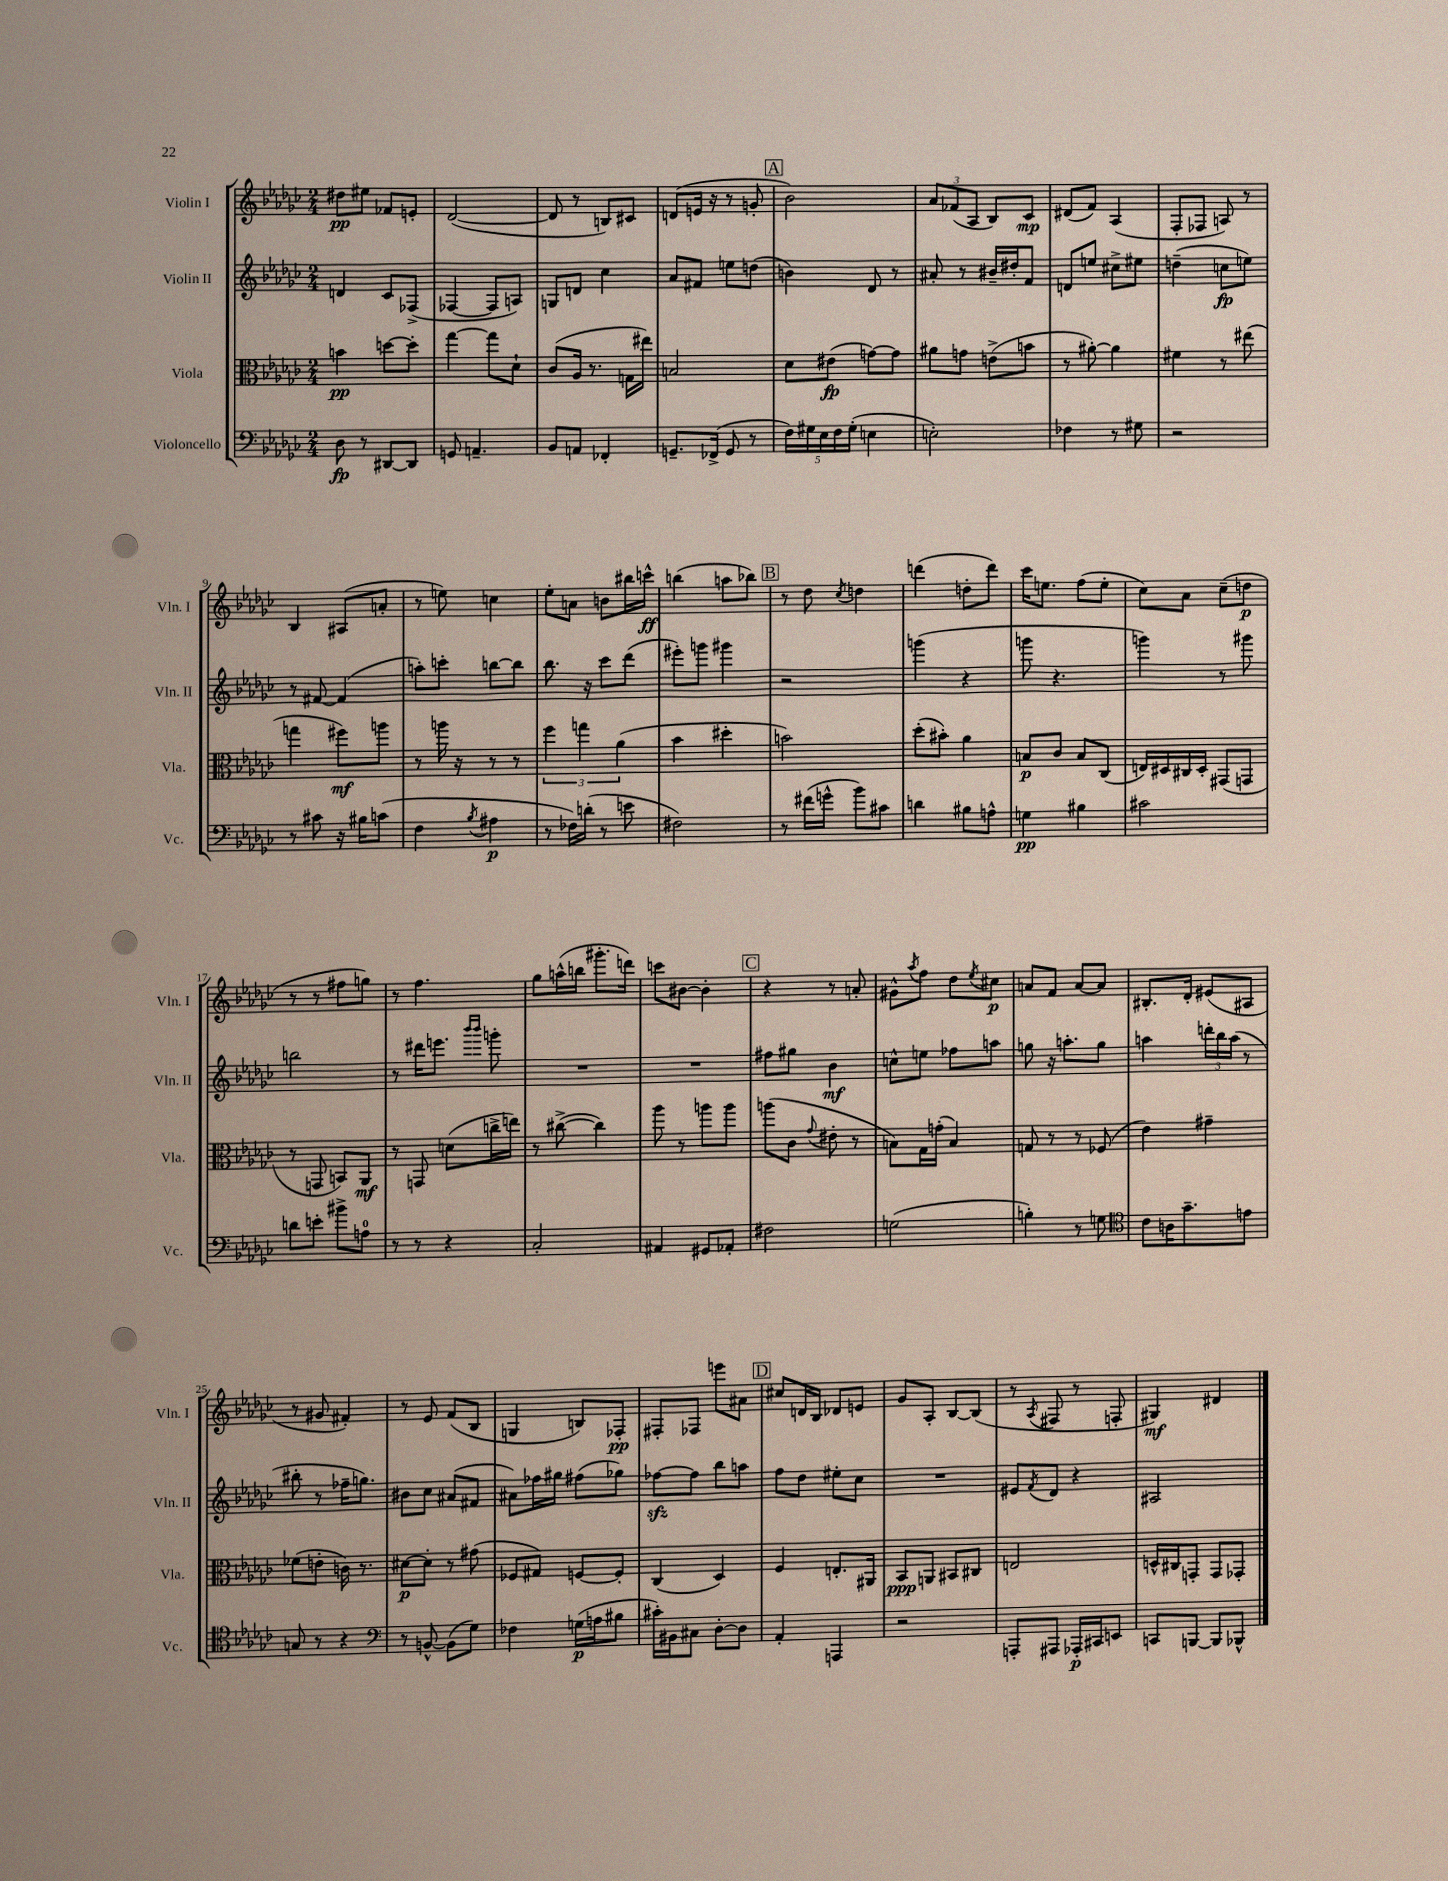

**kern	**dynam	**kern	**dynam	**kern	**dynam	**kern	**dynam
*part4	*part4	*part3	*part3	*part2	*part2	*part1	*part1
*staff4	*staff4	*staff3	*staff3	*staff2	*staff2	*staff1	*staff1
*I"Violoncello	*	*I"Viola	*	*I"Violin II	*	*I"Violin I	*
*I'Vc.	*	*I'Vla.	*	*I'Vln. II	*	*I'Vln. I	*
*clefF4	*	*clefC3	*	*clefG2	*	*clefG2	*
*k[b-e-a-d-g-c-]	*	*k[b-e-a-d-g-c-]	*	*k[b-e-a-d-g-c-]	*	*k[b-e-a-d-g-c-]	*
*M2/4	*	*M2/4	*	*M2/4	*	*M2/4	*
=1	=1	=1	=1	=1	=1	=1	=1
8D-\	fp	4bn\	pp	4dn/	.	8dd#X\L	pp
8r	.	.	.	.	.	8ee#X\J	.
[8DD#X/L	.	[8ddn\L	.	8c-/L	.	8f-X/L	.
8DD#/J]	.	8dd'\J]	.	(8F-X^/J	.	8en'/J	.
=2	=2	=2	=2	=2	=2	=2	=2
8GGn/	.	[4gg-\	.	[4F-X/	.	([2d-/	.
4.AAn~/	.	.	.	.	.	.	.
.	.	8gg-\L]	.	8F-/L]	.	.	.
.	.	8d-`\J	.	8An/J)	.	.	.
=3	=3	=3	=3	=3	=3	=3	=3
8BB-/L	.	(8c-/L	.	8Gn/L	.	8d-/]	.
8AAn/J	.	16A-/Jk	.	8dn/J	.	8r	.
.	.	8.r	.	.	.	.	.
4FF-X'/	.	.	.	4cc-\	.	8Bn/L)	.
.	.	16Gn\LL	.	.	.	8c#X/J	.
.	.	16ee#X\JJ)	.	.	.	.	.
=4	=4	=4	=4	=4	=4	=4	=4
8.GGn~/L	.	2Bn/	.	8a-/L	.	(8dn/L	.
.	.	.	.	8f#X/J	.	16en/Jk	.
(16FF-X^/Jk	.	.	.	.	.	16r	.
8GG/	.	.	.	8een\L	.	8r	.
8r	.	.	.	(8ddn\J	.	8gn'/	.
!!LO:REH:place=s1:t=A
=5	=5	=5	=5	=5	=5	=5	=5
20F\LL)	.	8d-\L	.	4bn\)	.	2b-\)	.
20G#X\	.	.	.	.	.	.	.
20E-\	.	.	.	.	.	.	.
.	.	(8e#X\J	fp	.	.	.	.
20F\	.	.	.	.	.	.	.
(20G#'\JJ	.	.	.	.	.	.	.
4En\	.	[8gn\L)	.	8d-/	.	.	.
.	.	8g\J]	.	8r	.	.	.
=6	=6	=6	=6	=6	=6	=6	=6
2En'\)	.	8a#X\L	.	8a#X'/	.	12a-/L	.
.	.	.	.	.	.	(12f-X/	.
.	.	8gn\J	.	8r	.	.	.
.	.	.	.	.	.	12A-/J	.
.	.	(8en^\L	.	16b#X~/LL	.	8B-/L)	.
.	.	.	.	16dd#X'/J	.	.	.
.	.	8bn\J	.	8f/J	.	8c-/J	mp
=7	=7	=7	=7	=7	=7	=7	=7
4F-X\	.	8r	.	8dn/L	.	(8d#X/L	.
.	.	[8a#X'\)	.	8een/J	.	8f/J)	.
8r	.	4a#\]	.	8cc#X^\L	.	(4A-/	.
8G#X\	.	.	.	8ee#X\J	.	.	.
=8	=8	=8	=8	=8	=8	=8	=8
2r	.	4f#X\	.	(4ddn~\	.	8F'/L	.
.	.	.	.	.	.	8F-X/J	.
.	.	8r	.	8ccn\L	fp	8An/)	.
.	.	(8ee#X\	.	8een\J)	.	8r	.
!!LO:LB:g=z
=9	=9	=9	=9	=9	=9	=9	=9
8r	.	4ggn\	.	8r	.	4B-/	.
8c#X\	.	.	.	[8f#X/	.	.	.
16r	.	8ff#X\L)	mf	(4f#/]	.	(8A#X/L	.
16B#X\KL	.	.	.	.	.	.	.
(8cn\J	.	8aan\J	.	.	.	8an'/J	.
=10	=10	=10	=10	=10	=10	=10	=10
4F\	.	8r	.	8aan'\L)	.	8r	.
.	.	16aan\	.	8cccn'\J	.	8een\)	.
.	.	16r	.	.	.	.	.
8qB-/	.	.	.	.	.	.	.
4A#X\	p	8r	.	[8bbn\L	.	4ccn\	.
.	.	8r	.	8bb\J]	.	.	.
=11	=11	=11	=11	=11	=11	=11	=11
8r	.	6ff\	.	8.bb-\	.	8ee-'\L	.
16F-X\LL)	.	.	.	.	.	8an\J	.
.	.	6ggn\	.	.	.	.	.
(16dn'\JJ	.	.	.	16r	.	.	.
8r	.	.	.	8ccc-\L	.	8bn\L	.
.	.	(6a-\	.	.	.	.	.
8en\	.	.	.	(8ddd-\J	.	16bb#X\L	.
.	.	.	.	.	.	16cccn^^\JJ	ff
=12	=12	=12	=12	=12	=12	=12	=12
2F#X\)	.	4b-\	.	8eee#X'\L)	.	(4bbn\	.
.	.	.	.	8gggn\J	.	.	.
.	.	4dd#X'\	.	4ggg#X\	.	8aan\L	.
.	.	.	.	.	.	8bb-X\J)	.
!!LO:REH:place=s1:t=B
=13	=13	=13	=13	=13	=13	=13	=13
8r	.	2bn\)	.	2r	.	8r	.
(16f#X\LL	.	.	.	.	.	8dd-\	.
16gn^^\JJ	.	.	.	.	.	.	.
.	.	.	.	.	.	8qcc-/	.
8b-\L)	.	.	.	.	.	4ddn\	.
8c#X\J	.	.	.	.	.	.	.
=14	=14	=14	=14	=14	=14	=14	=14
4dn\	.	(8dd-'\L	.	(4gggn\	.	(4dddn\	.
.	.	8b#X'\J)	.	.	.	.	.
8B#X\L	.	4a-\	.	4r	.	8ddn'\L	.
8An^^\J	.	.	.	.	.	8ddd\J)	.
=15	=15	=15	=15	=15	=15	=15	=15
4Gn\	pp	8Bn/L	p	8gggn\	.	16ccc-\KL	.
.	.	.	.	.	.	8.een\J	.
.	.	8c-/J	.	4.r	.	.	.
4B#X\	.	8B/L	.	.	.	(8ff\L	.
.	.	(8C-/J	.	.	.	8ee'\J	.
=16	=16	=16	=16	=16	=16	=16	=16
2c#X\	.	16En/LL)	.	4gggn\)	.	8cc-\L)	.
.	.	16D#X/	.	.	.	.	.
.	.	16C#X/	.	.	.	8a-\J	.
.	.	16D#'/JJ	.	.	.	.	.
.	.	(8GG#X/L	.	8r	.	(8cc-~\L	.
.	.	8GGn/J	.	8ggg#X\	.	8ddn\J	p
!!LO:LB:g=z
=17	=17	=17	=17	=17	=17	=17	=17
8dn\L	.	8r	.	2bbn\	.	8r	.
8en'\J	.	8GGn/	.	.	.	8r	.
8b#X^\L	.	8BBn/L)	.	.	.	8ff#X\L	.
8An\J	.	8AA-/J	mf	.	.	8ggn\J)	.
=18	=18	=18	=18	=18	=18	=18	=18
8r	.	8r	.	8r	.	8r	.
8r	.	8GGn/	.	16ddd#X\KL	.	4.ff\	.
.	.	.	.	8.eeen\J	.	.	.
4r	.	(8dn\L	.	.	.	.	.
.	.	.	.	16qqbbb-/LL	.	.	.
.	.	.	.	16qqbbb-/JJ	.	.	.
.	.	16ccn^\L	.	8gggn'\	.	.	.
.	.	16een\JJ)	.	.	.	.	.
=19	=19	=19	=19	=19	=19	=19	=19
2C-'/	.	8r	.	2r	.	8gg-\L	.
.	.	([8cc#X^\	.	.	.	(16aan^^\L	.
.	.	.	.	.	.	16bbn\JJ	.
.	.	4cc#\])	.	.	.	8.ggg#X'\L	.
.	.	.	.	.	.	16dddn\Jk)	.
=20	=20	=20	=20	=20	=20	=20	=20
4AA#X/	.	8aa-\	.	2r	.	8cccn\L	.
.	.	8r	.	.	.	[8b#X\J	.
8GG#X/L	.	8aan\L	.	.	.	4b#'\]	.
8AA-X'/J	.	8aa\J	.	.	.	.	.
!!LO:REH:place=s1:t=C
=21	=21	=21	=21	=21	=21	=21	=21
2F#X\	.	(8aan\L	.	8ff#X\L	.	4r	.
.	.	8c-\J	.	8gg#X\J	.	.	.
.	.	8qqg-/	.	.	.	.	.
.	.	8e#X'\	.	4b-\	mf	8r	.
.	.	8r	.	.	.	8an'/	.
=22	=22	=22	=22	=22	=22	=22	=22
(2Gn\	.	8Bn\L)	.	8ccn^^\L	.	8g#X^^\L	.
.	.	.	.	.	.	8qaa-/	.
.	.	16G-\L	.	8een\J	.	8ff\J	.
.	.	(16gn'\JJ	.	.	.	.	.
.	.	4B/)	.	8ff-X\L	.	8dd-\L	.
.	.	.	.	.	.	8qee-/	.
.	.	.	.	8aan\J	.	8cc#X\J	p
=23	=23	=23	=23	=23	=23	=23	=23
4Bn'\)	.	8Gn/	.	8ggn\	.	8an/L	.
.	.	8r	.	16r	.	8f/J	.
.	.	.	.	8.aan'\L	.	.	.
8r	.	8r	.	.	.	[8a/L	.
8Gn\	.	(8F-X/	.	8gg\J	.	8a/J]	.
=24	=24	=24	=24	=24	=24	=24	=24
*clefC4	*	*	*	*	*	*	*
8c-\L	.	4e-\)	.	4aan\	.	8.B#X'/L	.
16An\K	.	.	.	.	.	.	.
8.g-~\	.	.	.	.	.	16d-'/Jk	.
.	.	4g#X~\	.	24dddn'\LL	.	(8e#X/L	.
.	.	.	.	24bb-\	.	.	.
.	.	.	.	(24aa\JJ	.	.	.
8en\J	.	.	.	8r	.	8A#X/J	.
!!LO:LB:g=z
=25	=25	=25	=25	=25	=25	=25	=25
8Gn/	.	(8f-X\L	.	8bb#X'\	.	8r	.
8r	.	8en'\J	.	8r	.	8g#X/	.
4r	.	16cn\)	.	16ff-X~\KL	.	4f#X'/)	.
.	.	8.r	.	8.ggn\J)	.	.	.
=26	=26	=26	=26	=26	=26	=26	=26
*clefF4	*	*	*	*	*	*	*
8r	.	[8d#X\L	p	8b#X\L	.	8r	.
[8BBn^^/	.	8d#'\J]	.	8cc-\J	.	8e-/	.
(8BB\L]	.	8r	.	(8a#X/L	.	(8f/L	.
8G-\J)	.	(8g#X\	.	8f#X/J	.	8B-/J	.
=27	=27	=27	=27	=27	=27	=27	=27
4F-X\	.	8F-X/L	.	8a#X\L)	.	4Gn/	.
.	.	8G#X/J)	.	16ff-X\L	.	.	.
.	.	.	.	16gg#X\JJ	.	.	.
(16Gn\LL	p	[8Fn/L	.	(8ff#X\L	.	8Bn/L)	.
16An\J	.	.	.	.	.	.	.
8B#X\J	.	8F'/J]	.	8gg-X\J)	.	8F-X'/J	pp
=28	=28	=28	=28	=28	=28	=28	=28
16c#X'\LL)	.	(4C-/	.	[8ff-Xzz\L	.	8F#X'/L	.
16BB#X\J	.	.	.	.	.	.	.
8C#X\J	.	.	.	8ff-\J]	.	8F-X/J	.
[8D-'\L	.	4D-/)	.	8bb-\L	.	8eeen\L	.
8D-\J]	.	.	.	8aan\J	.	8a#X\J	.
!!LO:REH:place=s1:t=D
=29	=29	=29	=29	=29	=29	=29	=29
4AA-'/	.	4F/	.	8ff\L	.	8cc#X/L	.
.	.	.	.	8dd-\J	.	16dn/L	.
.	.	.	.	.	.	16B-/JJ	.
4AAAn/	.	8.En'/L	.	8ee#X'\L	.	8d-X/L	.
.	.	.	.	8cc-\J	.	8en/J	.
.	.	16AA#X/Jk	.	.	.	.	.
=30	=30	=30	=30	=30	=30	=30	=30
2r	.	8BB-/L	ppp	2r	.	8g-/L	.
.	.	8AAn/J	.	.	.	8A-'/J	.
.	.	8BB#X/L	.	.	.	[8B-/L	.
.	.	8C#X/J	.	.	.	(8B-/J]	.
=31	=31	=31	=31	=31	=31	=31	=31
8AAAn'/L	.	2En/	.	8e#X/L	.	8r	.
.	.	.	.	8qf/	.	8qA-/	.
8AAA#X/J	.	.	.	8d-/J	.	8F#X/	.
16AAA-X'/LL	p	.	.	4r	.	8r	.
16CC#X/J	.	.	.	.	.	.	.
8EEn/J	.	.	.	.	.	8Fn'/	.
=32	=32	=32	=32	=32	=32	=32	=32
8CCn/L	.	16Dn^^/LL	.	2A#X/	.	4G#X/)	mf
.	.	16C#X/J	.	.	.	.	.
[8BBBn/J	.	8GGn'/J	.	.	.	.	.
8BBB/L]	.	8GG/L	.	.	.	4d#X/	.
8BBB-X^^/J	.	8GG-X'/J	.	.	.	.	.
==	==	==	==	==	==	==	==
*-	*-	*-	*-	*-	*-	*-	*-
